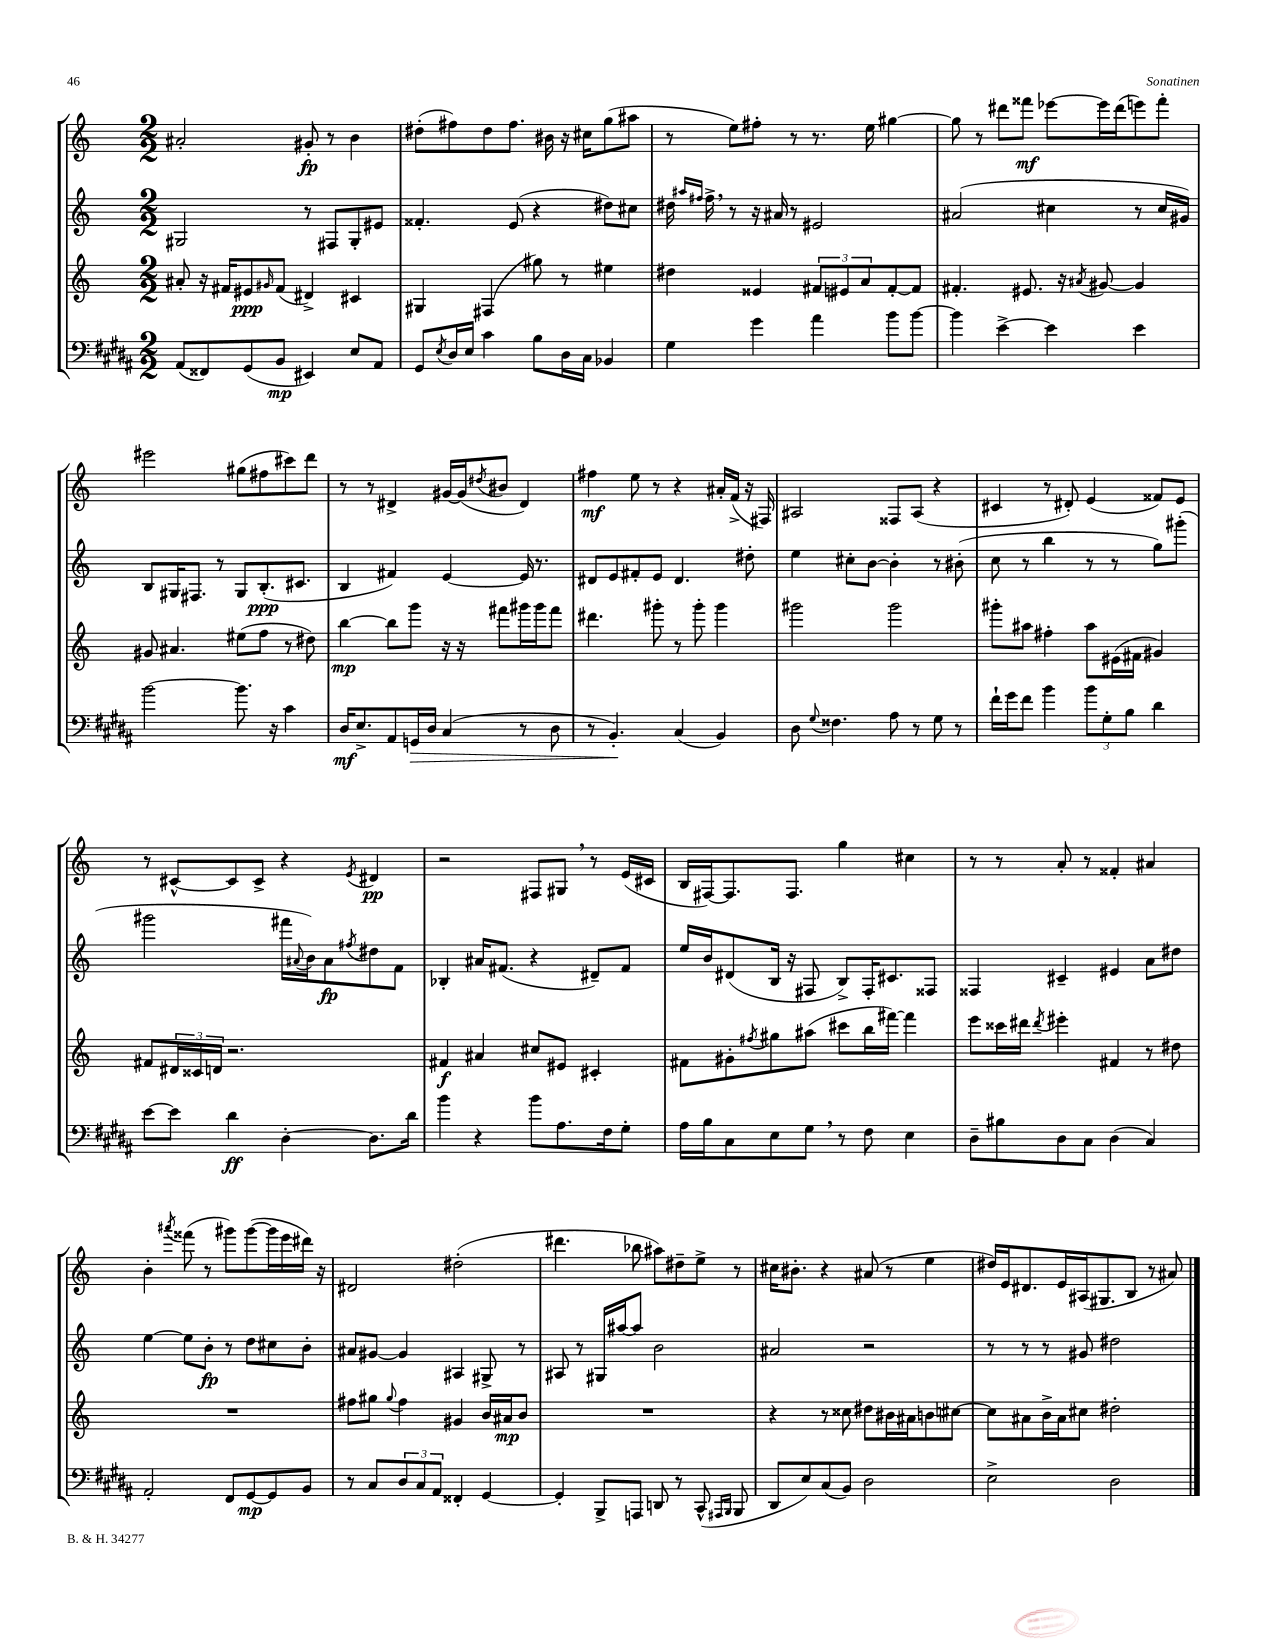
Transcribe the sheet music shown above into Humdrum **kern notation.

**kern	**kern	**kern	**kern
*staff4	*staff3	*staff2	*staff1
*clefF4	*clefG2	*clefG2	*clefG2
*k[f#c#g#d#a#]	*k[]	*k[]	*k[]
*M2/2	*M2/2	*M2/2	*M2/2
(8AA#/L	8a#'/	2G#/	2a#'/
8FF##/)	16r	.	.
.	16f#/LK	.	.
(8GG#/	8e#/	.	.
.	16qqg#/	.	.
8BB/J	(8f#/J	.	.
4EE#/)	4d#^/)	8r	8g#'/
.	.	8F#/L	8r
8E/L	4c#/	8G#'/	4b\
8AA#/J	.	8e#/J	.
=	=	=	=
8GG#/L	4G#/	4.f##'/	(8dd#'\L
8qE/	.	.	.
16D#/L	.	.	8ff#\)
16E/JJ	.	.	.
4c#\	(4F#/	.	8dd#\
.	.	(8e/	8.ff#\J
8B\L	8gg#\)	4r	.
.	.	.	16b#\
16D#\L	8r	.	16r
16C#\JJ	.	.	16cc#\LK
4BB-/	4ee#\	8dd#\L)	(8gg\
.	.	8cc#\J	8aa#\J
=	=	=	=
4G#\	4dd#\	16dd#\	8r
.	.	16qqaa#/LL	.
.	.	16qqff#/JJ	.
.	.	16ff#^\	.
.	.	8r	8ee\L)
4g#\	4e##/	16r	8ff#'\J
.	.	16a#/	.
.	.	8r	8r
4a#\	12f#/L	2e#/	8.r
.	12e#/	.	.
.	12a/	.	.
.	.	.	16ee\
8b\L	[8f#'/	.	[4gg#\
[8b\J	8f#/]J	.	.
=	=	=	=
4b\]	4.f#'/	(2a#/	8gg#\]
.	.	.	8r
[4e^\	.	.	8ddd#\L
.	8.e#/	.	8fff##\J
4e\]	.	4cc#\	[8eee-\L
.	16r	.	.
.	8qa#/	.	.
.	[8g#/	.	16eee-\]L
.	.	.	(16ddd#\J
4e\	4g#/]	8r	8eee\)
.	.	16cc#/LL	8fff##'\J
.	.	16g#/JJ)	.
=	=	=	=
[2b\	8g#/	8B/L	2eee#\
.	4.a#/	16G#/K	.
.	.	8.F#/J	.
.	.	8r	.
8.b\]	(8ee#\L	8G#/L	(8gg#\L
.	8ff\J	(8.B'/	8ff#\
16r	.	.	.
4c#\	8r	.	8ccc#\)
.	.	8.c#/J	.
.	8dd#\)	.	8ddd\J
=	=	=	=
16D#/LK	[4bb\	4B/	8r
8.E^/	.	.	.
.	.	.	8r
8AA#/	8bb\]L	4f#/)	4d#^/
16GG/L	8ggg\J	.	.
16D#/JJ	.	.	.
(4C#/	16r	[4e/	[16g#/LL
.	16r	.	(16g#/]J
.	.	.	8qdd#/
.	8fff#\L	.	8b#/J
8r	16ggg#\L	16e/]	4d#/)
.	16ggg#\J	8.r	.
8D#\	8fff#\J	.	.
=	=	=	=
8r	4.ddd#\	8d#/L	4ff#\
4.BB'/)	.	8e/	.
.	.	8f#'/	8ee\
.	8ggg#'\	8e/J	8r
(4C#/	8r	4.d#/	4r
.	8ggg#'\	.	.
4BB/)	4ggg#\	.	16a#'/LL
.	.	.	(16f^/JJ
.	.	8dd#'\	16r
.	.	.	16F#/)
=	=	=	=
8D#\	2ggg#\	4ee\	2A#/
8qqG#/	.	.	.
4.F##\	.	.	.
.	.	8cc#'\L	.
.	.	[8b\J	.
8A#\	2ggg#\	4b'\]	8F##/L
8r	.	.	(8A#/J
8G#\	.	8r	4r
8r	.	(8b#'\	.
=	=	=	=
16f#`\LL	8ggg#'\L	8cc\	4c#/
16g#\J	.	.	.
8f#\J	8aa#\J	8r	.
4b\	4ff#'\	4bb\	8r
.	.	.	8d#'/)
12b\L	8aa#\L	8r	(4e/
12G#'\	.	.	.
.	(16e#\L	8r	.
12B\J	.	.	.
.	16f#\JJ	.	.
4d#\	4g#/)	8gg\L)	8f##/L)
.	.	(8ggg#'\J	8e/J
=	=	=	=
[8e\L	8f#/L	2ggg#\	8r
8e\]J	24d#/L	.	[8c#^^/L
.	24c##/	.	.
.	24d/JJ	.	.
4d#\	2.r	.	8c#/]
.	.	.	8c#^/J
[4D#'\	.	16fff#\LL	4r
.	.	8qqa#/	.
.	.	16b\J)	.
.	.	8a#\	.
.	.	8qff#/	8qe/
8.D#\]L	.	8dd#\	4d#/
.	.	8f\J	.
16d#\Jk	.	.	.
=	=	=	=
4b\	4f#/	4B-'/	2r
4r	4a#/	16a#/LK	.
.	.	(8.f#/J	.
8b\L	8cc#/L	4r	8F#/L
8.A#\	8e#/J	.	8G#/J
.	4c#'/	8d#~/L)	8r
16F#\k	.	.	.
8G#'\J	.	8f#/J	(16e/LL
.	.	.	16c#/JJ
=	=	=	=
16A#\LL	8f#\L	16ee/LL	16B/LL
16B\J	.	16b/J	[16F#/J)
8C#\	8g#'\	(8d#/	8.F#/]
.	8qff#/	.	.
8E\	8gg#\	16B/Jk	.
.	.	16r	8.F#/J
8G#\J	(8aa#\J	8F#/	.
8r	8ccc#\L	8B^/L)	4gg\
8F#\	16bb\L	16F#'/K	.
.	[16fff#\JJ)	8.c#/	.
4E\	4fff#\]	.	4cc#\
.	.	8F##/J	.
=	=	=	=
8D#~\L	8eee\L	4F##/	8r
8B#\	16ccc##\L	.	8r
.	16ddd#\JJ	.	.
.	8qddd#/	.	.
8D#\	4eee#'\	4c#~/	8a'/
8C#\J	.	.	8r
(4D#\	4f#/	4e#/	4f##'/
4C#/)	8r	8a\L	4a#/
.	8dd#\	8dd#\J	.
=	=	=	=
2AA#'/	1r	[4ee\	4b'\
.	.	.	8qaaa#/
.	.	8ee\]L	(8fff##\
.	.	8b'\J	8r
8FF#/L	.	8r	8ggg#\L)
[8GG#/	.	8dd\L	([8ggg#\
8GG#/]	.	8cc#\	16ggg#\]L
.	.	.	16eee\
8BB/J	.	8b'\J	16ddd#\JJ)
.	.	.	16r
=	=	=	=
8r	8ff#\L	8a#/L	2d#/
8C#/L	8gg#\J	[8g#/J	.
.	8qqgg#/	.	.
12D#/	4ff#\	4g#/]	.
12C#/	.	.	.
12AA#/J	.	.	.
4FF##'/	4g#/	4A#/	(2dd#'\
[4GG#/	16b/LL	8G#^/	.
.	16a#/J	.	.
.	8b/J	8r	.
=	=	=	=
4GG#'/]	1r	8A#/	4.ddd#\
.	.	8r	.
8BBB^/L	.	16G#/LL	.
.	.	[16aa#/J	.
8AAA/J	.	8aa#/]J	8bb-\
8DD/	.	2b\	8aa#\L)
8r	.	.	8dd#~\
(8CC#^^/	.	.	8ee^\J
16qqAAA#/LL	.	.	.
16qqBBB/JJ	.	.	.
8BBB/	.	.	8r
=	=	=	=
8DD#/L	4r	2a#/	16cc#\LK
.	.	.	8.b#'\J
8E/)	.	.	.
(8C#/	8r	.	4r
8BB/J)	8cc##\	.	.
2D#\	8dd#\L	2r	(8a#/
.	16b#\L	.	8r
.	16a#\J	.	.
.	8b\	.	4ee\
.	[8cc#\J	.	.
=	=	=	=
2E^\	8cc#\]L	8r	16dd#/LL)
.	.	.	16e/J
.	8a#\	8r	8.d#/
.	16b^\L	8r	.
.	16a#\J	.	16e/L
.	8cc#\J	8g#/	(16A#/J
.	.	.	8.G#/
2D#\	2dd#'\	2dd#\	.
.	.	.	8B/J
.	.	.	8r
.	.	.	8a#/)
==	==	==	==
*-	*-	*-	*-
